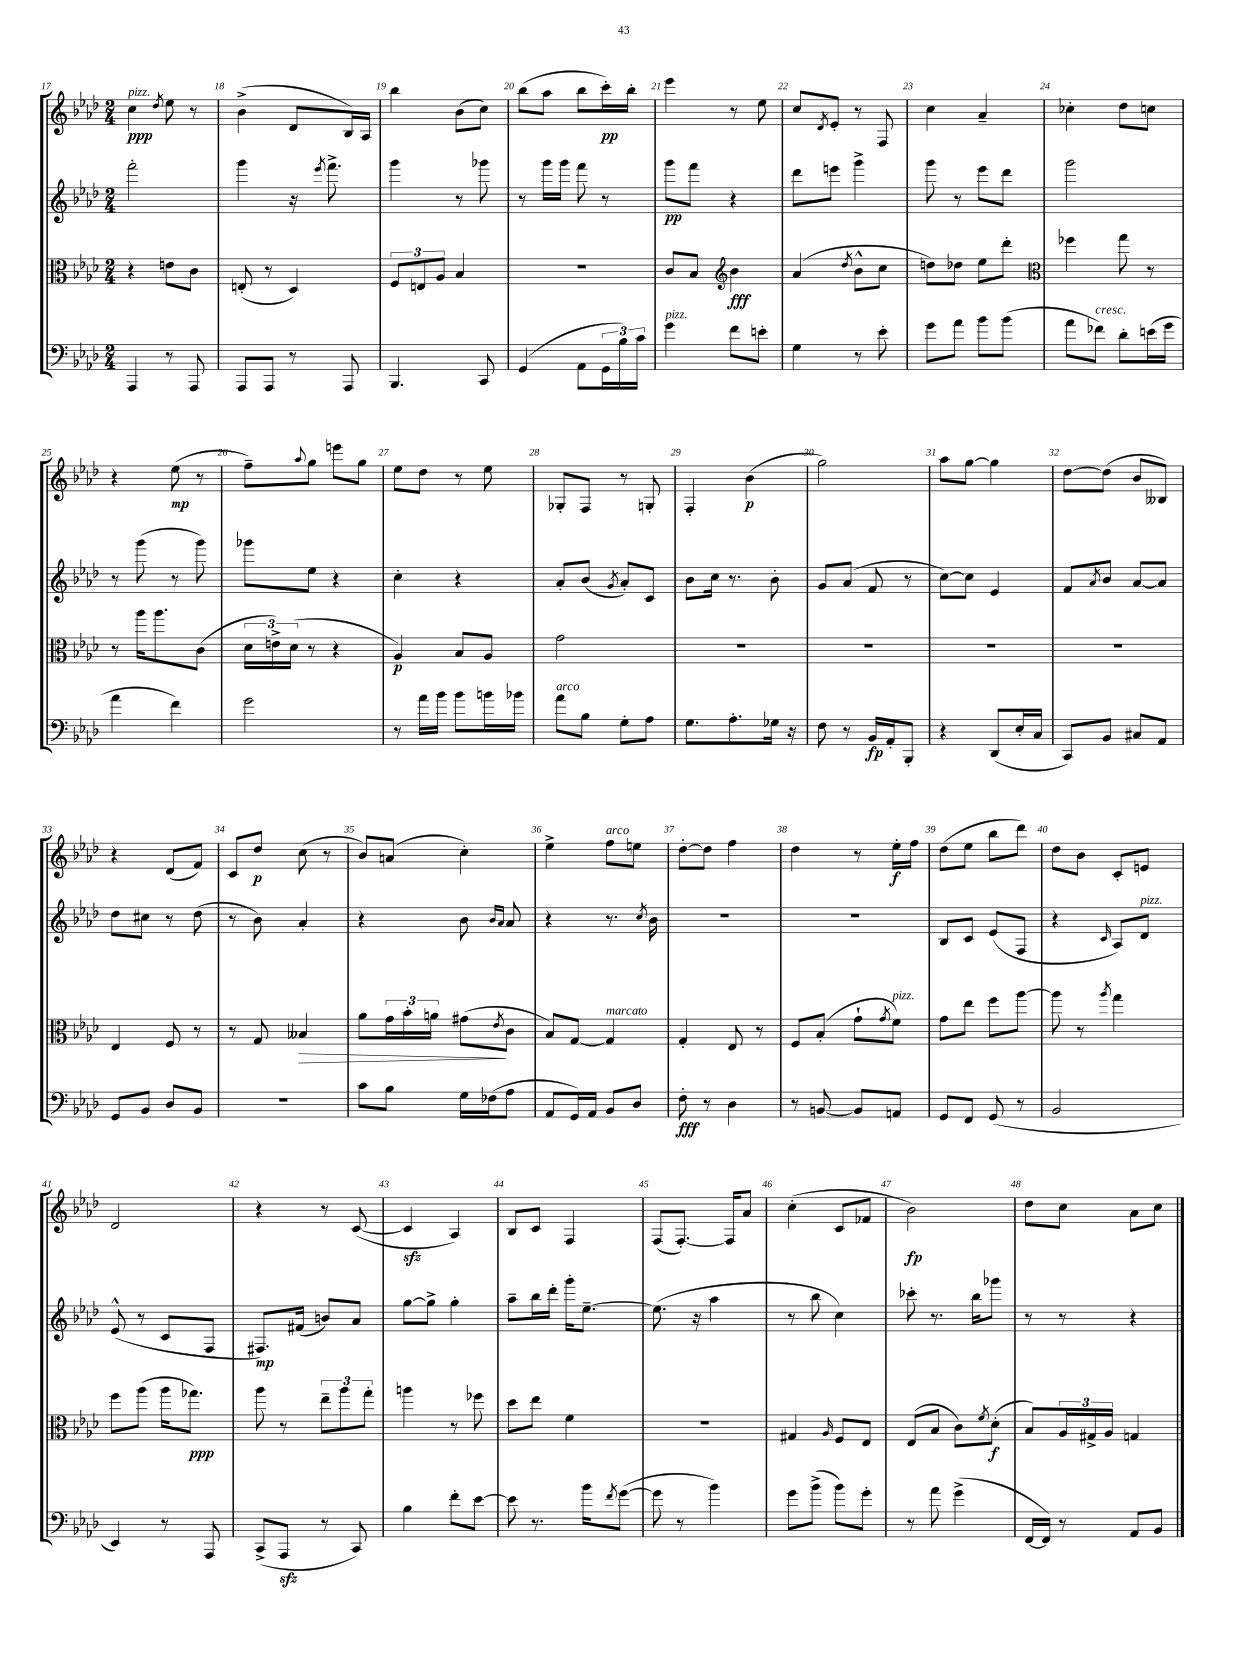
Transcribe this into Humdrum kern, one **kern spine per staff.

**kern	**kern	**kern	**kern
*staff4	*staff3	*staff2	*staff1
*clefF4	*clefC3	*clefG2	*clefG2
*k[b-e-a-d-]	*k[b-e-a-d-]	*k[b-e-a-d-]	*k[b-e-a-d-]
*M2/4	*M2/4	*M2/4	*M2/4
4AAA-	4r	2fff'	4cc
.	.	.	8qdd-
8r	8e	.	8ee-
8AAA-	8c	.	8r
=	=	=	=
8AAA-	(8E'	4ggg	(4b-^
8AAA-	8r	.	.
8r	4D-)	16r	8d-
.	.	8qeee-	.
.	.	8.fff^	.
8AAA-	.	.	16B-)
.	.	.	16A-
=	=	=	=
4.BBB-	12F	4ggg	4bb-
.	12E	.	.
.	12A-	.	.
.	4B-	8r	(8b-
8CC	.	8ggg-	8cc)
=	=	=	=
(4GG	2r	8r	(8bb-
.	.	16ggg	8aa-
.	.	16ggg	.
8AA-	.	8fff	8bb-
24GG	.	8r	16ccc')
24B-)	.	.	.
.	.	.	16bb-'
24c	.	.	.
=	=	=	=
4g	8c	8ggg	4eee-
.	8B-	8fff	.
*	*clefG2	*	*
8f	4b-	4r	8r
8e'	.	.	8ee-
=	=	=	=
4G	(4a-	8ddd-	8cc
.	.	.	8qd-
.	.	8eee	8e-'
.	8qdd-	.	.
8r	8b-^^	4ggg^	8r
8e-'	8cc	.	8F
=	=	=	=
8g	8dd)	8ggg	4cc
8a-	8dd-	8r	.
8b-	8ee-	8eee-	4a-~
(8b-	8ddd-'	8ddd-	.
=	=	=	=
*	*clefC3	*	*
8a-	4ff-	2ggg	4cc-'
8f-)	.	.	.
8d-'	8gg	.	8dd-
(16e	8r	.	8cc
16g	.	.	.
=	=	=	=
4a-	8r	8r	4r
.	16aa-	(8ggg	.
.	8.aa-	.	.
4f)	.	8r	(8ee-
.	(8c	8ggg)	8r
=	=	=	=
2g	24d-	8ggg-	8ff~)
.	24e^)	.	.
.	(24d-	.	.
.	.	.	8qqaa-
.	8r	8ee-	8gg
.	4r	4r	8eee
.	.	.	8gg
=	=	=	=
8r	4A-)	4cc'	8ee-
16a-	.	.	8dd-
16b-	.	.	.
8b-	8B-	4r	8r
16b	8A-	.	8ee-
16b-	.	.	.
=	=	=	=
8a-	2g	8a-'	8G-'
8B-	.	(8b-	8F
.	.	8qg	.
8G'	.	8a-')	8r
8A-	.	8c	8G'
=	=	=	=
8.G	2r	8b-	4F'
.	.	16cc	.
8.A-'	.	8.r	.
.	.	.	(4b-
16G-	.	8b-'	.
16r	.	.	.
=	=	=	=
8F	2r	8g	2gg)
8r	.	(8a-	.
16BB-	.	8f	.
16AA-'	.	.	.
8BBB-'	.	8r	.
=	=	=	=
4r	2r	[8cc)	8aa-
.	.	8cc]	[8gg
(8DD-	.	4e-	4gg]
16E-'	.	.	.
16C	.	.	.
=	=	=	=
8CC)	2r	8f	[8dd-
.	.	8qa-	.
8BB-	.	8b-	(8dd-]
8C#	.	[8a-	8b-
8AA-	.	8a-]	8B--)
=	=	=	=
8GG	4E-	8dd-	4r
8BB-	.	8cc#	.
8D-	8F	8r	(8d-
8BB-	8r	(8dd-	8f)
=	=	=	=
2r	8r	8r	8c
.	8G	8b-)	8dd-
.	4B--	4a-'	(8cc
.	.	.	8r
=	=	=	=
8c	8a-	4r	8b-)
8B-	24g	.	(8a
.	24b-'	.	.
.	24a	.	.
16G	(8g#	8b-	4cc')
(16F-	.	.	.
.	.	16qqb-	.
.	8qe-	16qqa-	.
8A-	8c	8a-	.
=	=	=	=
8AA-	8B-)	4r	4ee-^
16GG)	[8G	.	.
16AA-	.	.	.
8BB-	4G]	8.r	8ff
8D-	.	.	8ee
.	.	8qcc	.
.	.	16b-	.
=	=	=	=
8F'	4G'	2r	[8dd-'
8r	.	.	8dd-]
4D-	8E-	.	4ff
.	8r	.	.
=	=	=	=
8r	8F	2r	4dd-
[8BB	(8B-'	.	.
8BB]	8g`	.	8r
.	8qg	.	.
8AA	8f)	.	16ee-'
.	.	.	16ff
=	=	=	=
8GG	8g	8B-	(8dd-
8FF	8ee-	8c	8ee-
(8GG	8ff	(8e-	8bb-
8r	[8aa-	8F	8ddd-)
=	=	=	=
2BB-	8aa-]	4r	8dd-
.	8r	.	8b-
.	8qaa-	16qqc	.
.	4gg	8A-)	8c'
.	.	8d-	8e
=	=	=	=
4EE-)	8ff	(8e-^^	2d-
.	(8aa-	8r	.
8r	16aa-	8c	.
.	8.gg-)	.	.
8AAA-	.	8F	.
=	=	=	=
(8CC^	8aa-	8.F#)	4r
8AAA-	8r	.	.
.	.	(16f#	.
8r	12ee-~	8b)	8r
.	12aa-	.	.
8CC)	.	8a-	([8c
.	12gg'	.	.
=	=	=	=
4B-	4aa	[8gg	4c]
.	.	8gg^]	.
8f'	8r	4gg'	4A-)
[8e-	8ff-	.	.
=	=	=	=
8e-]	8dd-	8aa-~	8B-
8.r	8ee-	16bb-	8c
.	.	16ddd-'	.
.	4f	16ggg'	4F
16b-	.	[8.ee-~	.
8qf	.	.	.
([8g	.	.	.
=	=	=	=
8g]	2r	(8.ee-]	(8F
8r	.	.	[8.F')
.	.	16r	.
4b-)	.	4aa-	.
.	.	.	16F]
.	.	.	8a-
=	=	=	=
8g	4G#	8r	(4cc'
(8b-^	.	8bb-	.
.	16qqA-	.	.
8b-)	8F	4cc)	8c
8g'	8E-	.	8f-
=	=	=	=
8r	(8E-	8ccc-'	2b-)
8a-	8B-	8.r	.
(4g^	8c)	.	.
.	.	16bb-	.
.	8qf	.	.
.	(8d-'	8ggg-	.
=	=	=	=
[16FF	8B-)	8r	8dd-
16FF])	.	.	.
8r	24A-	8r	8cc
.	24G#^	.	.
.	24A-	.	.
8AA-	4G	4r	8a-
8BB-	.	.	8cc
==	==	==	==
*-	*-	*-	*-
